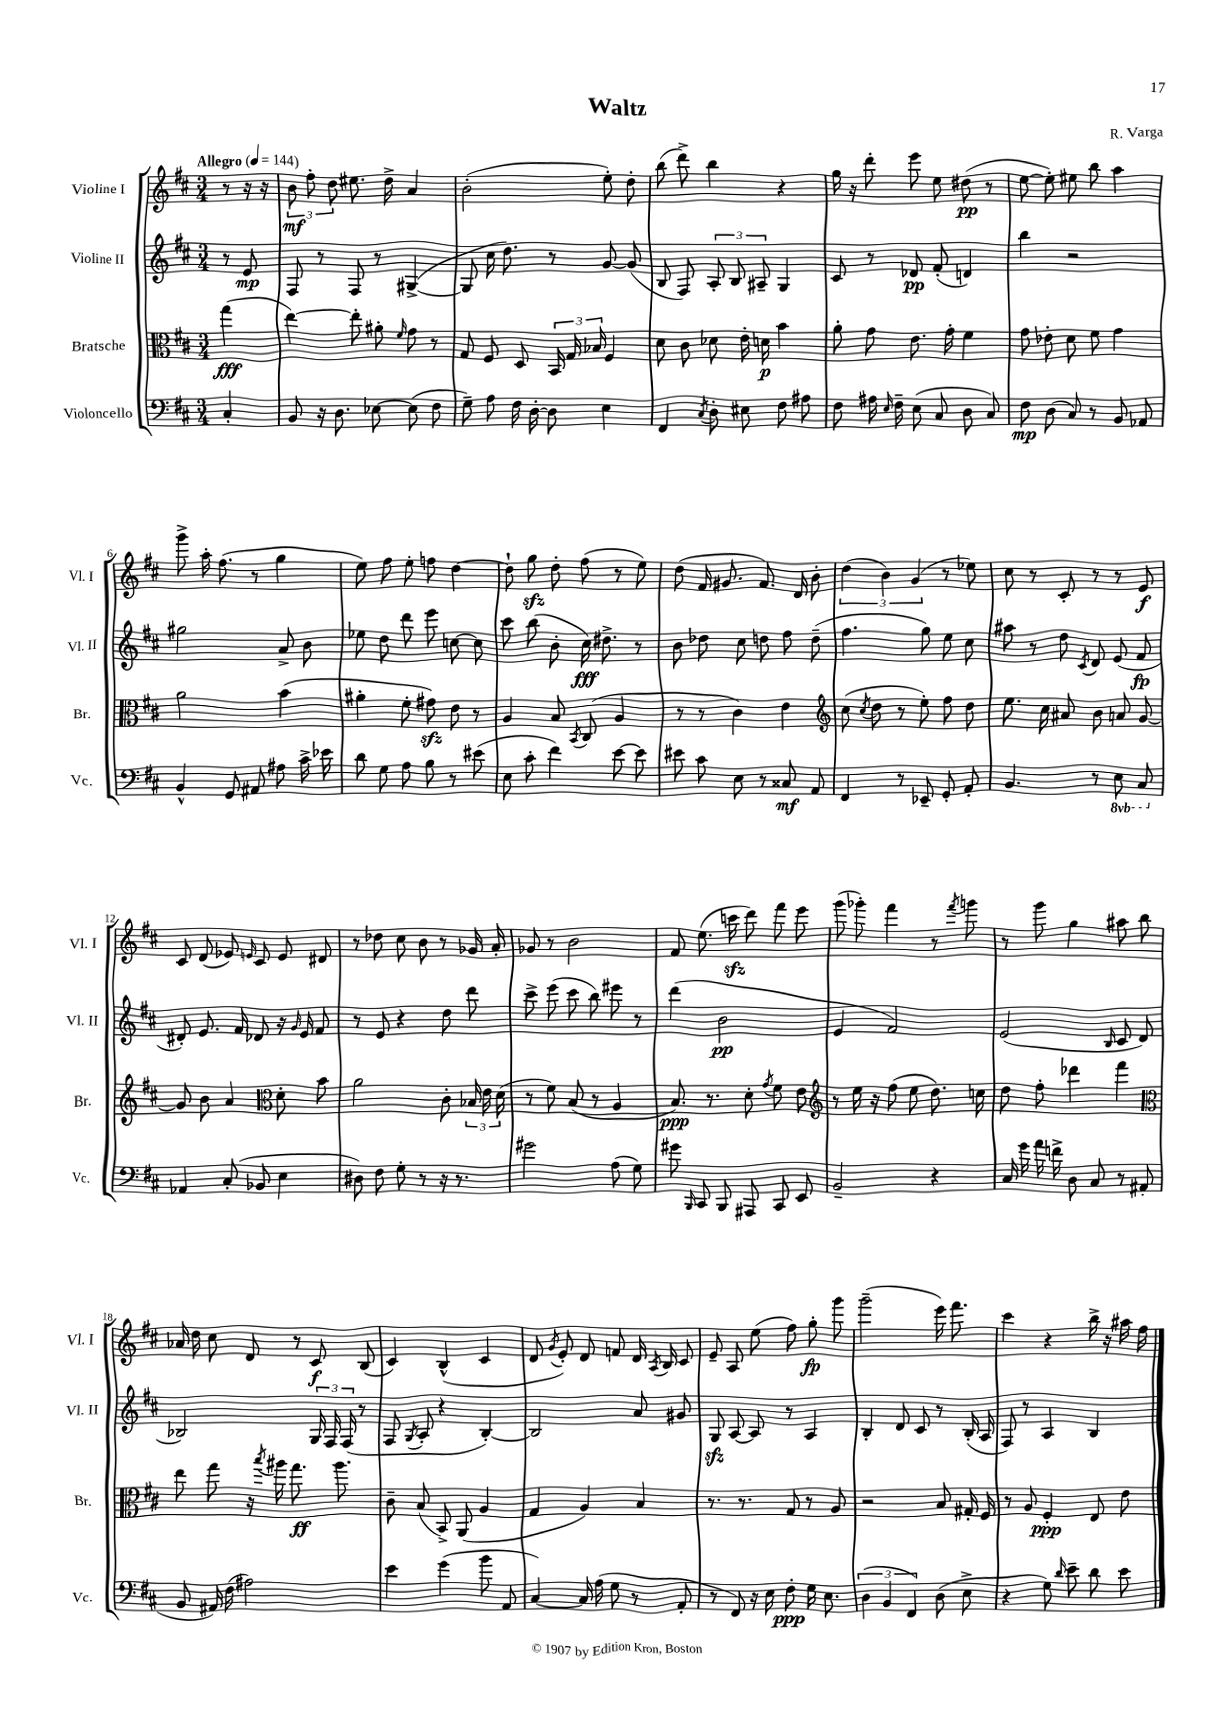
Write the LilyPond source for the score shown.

\header { title = "Waltz" composer = "R. Varga" }
<<
\new StaffGroup <<
\new Staff = "s0" \with { instrumentName = "Violine I" shortInstrumentName = "Vl. I" } {
    \clef treble \key d \major \numericTimeSignature \time 3/4 \partial 4 \tempo "Allegro" 4 = 144
    \autoBeamOff r8 r16 r16 |
    \tuplet 3/2 { b'8\mf fis''8-. d''8 } eis''8. d''16-> a'4 |
    b'2-.( e''8-.) d''8-. |
    b''8( d'''8->) b''4 r4 |
    g''16 r16 d'''8-. e'''8 e''8 dis''8\pp( r8 |
    e''8~ e''8-.) eis''8 b''8 a''4 |
    g'''8-> a''16-. fis''8.( r8 g''4 |
    e''8) fis''8 e''8-. f''8 d''4~ |
    d''8-! g''8\sfz d''8-. fis''8( r8 e''8) |
    d''8( fis'16 gis'8. fis'8.) d'16 b'8-. |
    \tuplet 3/2 { d''4( b'4) g'4( } r8 ees''8) |
    cis''8 r8 cis'8-. r8 r8 e'8\f |
    cis'8 d'8( ees'8) \grace { e'16 } cis'8 e'8 dis'8 |
    r8 des''8 cis''8 b'8 r8 ges'16 a'16-. |
    ges'8 r8 b'2 |
    fis'8 e''8.( c'''16\sfz d'''8) fis'''8 e'''8 |
    g'''8( ges'''8-.) fis'''4 r8 \acciaccatura { fis'''8 } g'''8 |
    r8 g'''8 g''4 ais''8 b''8 |
    aes'16 d''16 cis''8 d'8 r8 cis'8\f b8( |
    cis'4) b4-^( cis'4 |
    d'8 \acciaccatura { g'8 } e'8-.) d'8 f'8 d'16 \acciaccatura { a8 } b16 cis'8 |
    e'8-- a8 e''8( fis''8) g''8-.\fp g'''8 |
    g'''2--( e'''16) fis'''8. |
    cis'''4 r4 b''16-> r16 ais''16 fis''16 \bar "|." |
}
\new Staff = "s1" \with { instrumentName = "Violine II" shortInstrumentName = "Vl. II" } {
    \clef treble \key d \major \numericTimeSignature \time 3/4 \partial 4
    \autoBeamOff r8 e'8\mp |
    fis8 r8 fis8 r8 gis4~->( |
    gis8 cis''16 d''8.) r8 g'8~ g'8( |
    b8 fis8) \tuplet 3/2 { a8-. b8 ais8-- } g4 |
    cis'8 r8 des'8\pp fis'8-.( d'4) |
    b''4 r2 |
    gis''2 a'8-> b'8 |
    ees''8 d''8 d'''8 e'''8 c''8~ c''8 |
    cis'''8 b''8( b'8-. cis''16\fff) dis''8.-> r8 |
    b'8 des''8 cis''8 d''8 fis''8 d''8--( |
    fis''4. g''8) e''8 cis''8 |
    ais''8 r8 d''8 \acciaccatura { cis'8 } d'8 e'8( fis'8\fp |
    dis'8-.) e'8. fis'16 des'8 r16 \grace { g'16 } e'16 fis'8 |
    r8 e'8 r4 d''8 d'''8 |
    cis'''8-> e'''8( cis'''8 b''8) eis'''8 r8 |
    d'''4( b'2\pp |
    e'4 fis'2) |
    e'2( \grace { b16 } cis'8 d'8 |
    bes2) \tuplet 3/2 { g16 fis16 fis16( } r8 |
    fis8 \acciaccatura { g8 } a8-. r4 b4~-.) |
    b2 a'8 gis'8 |
    g8\sfz a8~ a8 r8 a4 |
    b4-. d'8 cis'8 r8 b16-.( a16 |
    fis8) r8 a4 b4 \bar "|." |
}
\new Staff = "s2" \with { instrumentName = "Bratsche" shortInstrumentName = "Br." } {
    \clef alto \key d \major \numericTimeSignature \time 3/4 \partial 4
    \autoBeamOff g''4\fff( |
    e''4~) e''8-. ais'8-. \grace { fis'16 } g'8 r8 |
    g8 fis8 d8 \tuplet 3/2 { b,16 g16 bes16 } fis4 |
    d'8 cis'8 des'8 e'16-. d'16\p b'4 |
    a'8-. g'8 e'8. g'16-. fis'4 |
    g'8 ees'8-. d'8 fis'8 g'4 |
    a'2 b'4( |
    ais'4-. fis'8-. gis'8\sfz) e'8 r8 |
    a4 b8 \acciaccatura { b,8 } cis8( a4 |
    r8 r8 cis'4) e'4 |
    \clef treble cis''8( \acciaccatura { cis''8 } d''8 r8 e''8-.) fis''8 d''8 |
    e''8. cis''16 ais'8 b'8 a'8 g'8~ |
    g'8 b'8 a'4 \clef alto d'8-. b'8 |
    a'2 cis'8-. \tuplet 3/2 { bes16 e'16 d'16( } |
    r8 fis'8) b8( r8 a4 |
    b8.\ppp) r8. d'8-. \acciaccatura { g'8 } fis'8 e'8 |
    \clef treble r8 e''16 r16 fis''8( e''8 d''8.) c''16 |
    d''8 fis''8-. des'''4 fis'''4 |
    \clef alto e''8 g''8 r16 \acciaccatura { b''8 } ais''16 g''8.\ff ais''8. |
    cis'8-- b8( b,8->) a,8( a4 |
    g4 a4) b4 |
    r8. r8. g8 r8 a8 |
    r2 b8 gis16-. fis16 |
    r8 a8 fis4-.\ppp e8 e'8 \bar "|." |
}
\new Staff = "s3" \with { instrumentName = "Violoncello" shortInstrumentName = "Vc." } {
    \clef bass \key d \major \numericTimeSignature \time 3/4 \set Staff.ottavationMarkups = #ottavation-simple-ordinals \partial 4
    \autoBeamOff cis4-. |
    b,8 r16 d8. ees8~ ees8( fis8 |
    g8--) a8 fis16 d16~-. d8 e4 |
    fis,4 \acciaccatura { cis8 } d8-. eis8 fis8 ais8 |
    fis8 ais16 \grace { e16 } fis16-- e8( cis8 d8 cis8) |
    fis8\mp d8( cis8) r8 b,8 aes,8 |
    b,4-^ g,8 ais,8 ais8 cis'16-> ees'16 |
    d'8 g8 a8 b8 r8 eis'8( |
    e8 cis'8-. fis'4) e'8~ e'8 |
    eis'8 cis'8 e8 r8 cisis8\mf a,8 |
    fis,4 r8 ees,8-- g,8-. a,8-. |
    b,4. r8 \ottava #-1 e,8 cis,8 \ottava #0 |
    aes,4 cis8-.( bes,8 e4 |
    dis8) fis8 g8-. r8 r16 r8. |
    gis'2 a8( g8) |
    gis'8 \grace { b,,16 } cis,8 b,,8 ais,,8 cis,8 e,8 |
    b,2-- r4 |
    cis16 g'16 a'16 f'16-> d8 cis8 r8 ais,8( |
    b,8 ais,16) fis16( ais2) |
    e'4 g'4( b'8 a,8 |
    cis4~) cis16 a16( g8 r8 a,8-. |
    r8 fis,8) r16 e16 fis8-.\ppp g16 e8. |
    \tuplet 3/2 { d4( b,4 fis,4) } d8( e8-> |
    r4 g8) \grace { d'16 } e'8-- d'8 e'8 \bar "|." |
}
>>
>>
